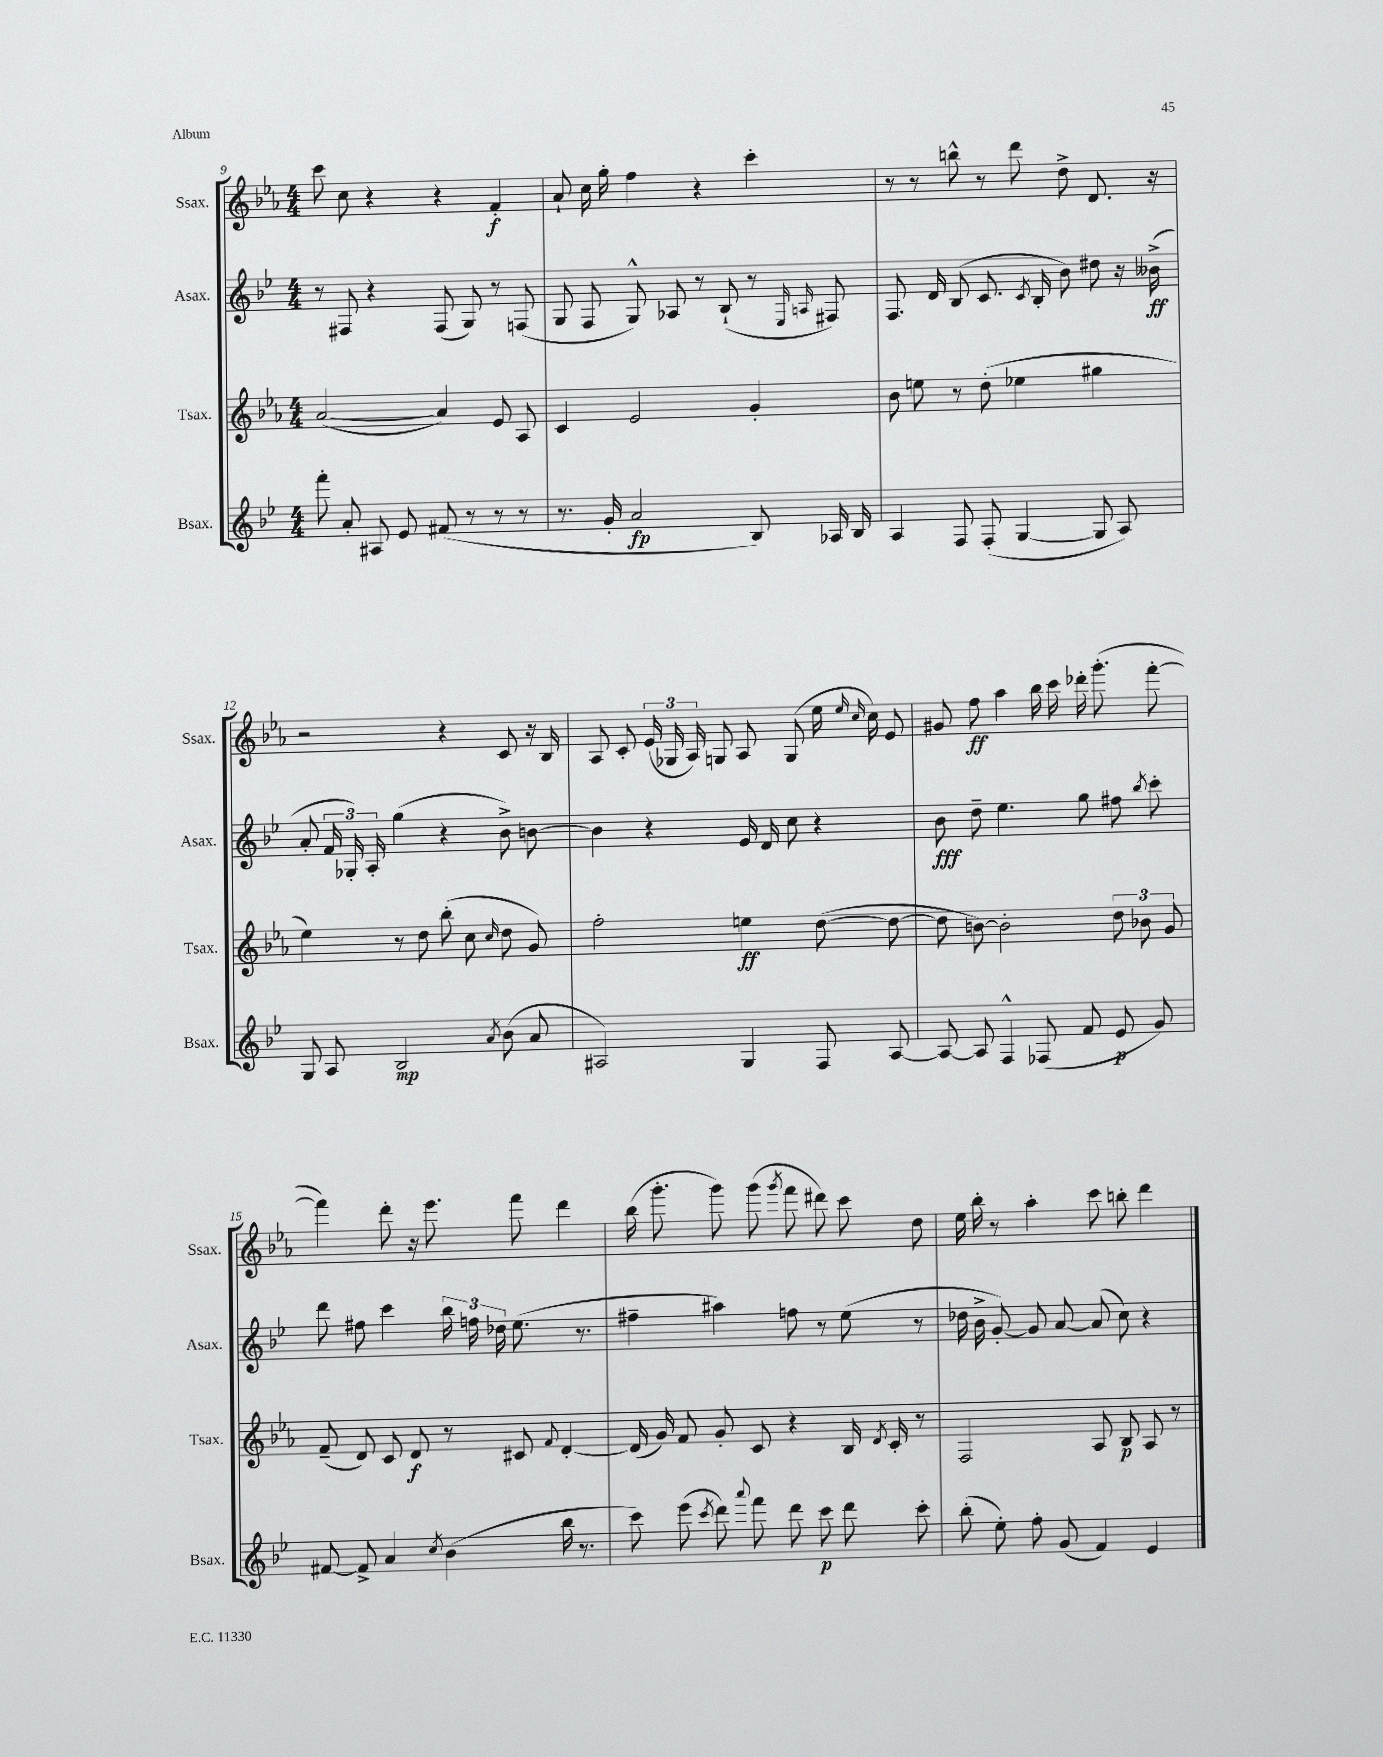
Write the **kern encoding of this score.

**kern	**dynam	**kern	**dynam	**kern	**dynam	**kern	**dynam
*part4	*part4	*part3	*part3	*part2	*part2	*part1	*part1
*staff4	*staff4	*staff3	*staff3	*staff2	*staff2	*staff1	*staff1
*I"Bsax.	*	*I"Tsax.	*	*I"Asax.	*	*I"Ssax.	*
*I'Bsax.	*	*I'Tsax.	*	*I'Asax.	*	*I'Ssax.	*
*clefG2	*	*clefG2	*	*clefG2	*	*clefG2	*
*k[b-e-]	*	*k[b-e-a-]	*	*k[b-e-]	*	*k[b-e-a-]	*
*M4/4	*	*M4/4	*	*M4/4	*	*M4/4	*
=9	=9	=9	=9	=9	=9	=9	=9
8fff'\	.	([2a-/	.	8r	.	8ccc\	.
8a'/	.	.	.	8F#X/	.	8cc\	.
8A#X/	.	.	.	4r	.	4r	.
8e-/	.	.	.	.	.	.	.
(8f#X/	.	4a-/])	.	(8F#/	.	4r	.
8r	.	.	.	8G/)	.	.	.
8r	.	8e-/	.	8r	.	4f'/	f
8r	.	8A-/	.	(8Fn/	.	.	.
=10	=10	=10	=10	=10	=10	=10	=10
8.r	.	4c/	.	8G/	.	8a-`/	.
.	.	.	.	8F/	.	16cc\	.
16g'/	.	.	.	.	.	16gg'\	.
2a/	fp	2e-/	.	8G^^/)	.	4ff\	.
.	.	.	.	8A-X/	.	.	.
.	.	.	.	8r	.	4r	.
.	.	.	.	(8B-`/	.	.	.
8B-/)	.	4g'/	.	8r	.	4ccc'\	.
.	.	.	.	16qqE-/	.	.	.
.	.	.	.	16qqAn/	.	.	.
16A-X/	.	.	.	8F#X/)	.	.	.
16B-/	.	.	.	.	.	.	.
=11	=11	=11	=11	=11	=11	=11	=11
4A/	.	8b-\	.	8.F/	.	8r	.
.	.	8een\	.	.	.	8r	.
.	.	.	.	16d/	.	.	.
8F/	.	8r	.	(8B-/	.	8bbn^^\	.
(8F'/	.	(8dd'\	.	8.c/	.	8r	.
[4G/	.	4ee-X\	.	.	.	8ddd\	.
.	.	.	.	8qc/	.	.	.
.	.	.	.	16B-'/	.	.	.
.	.	.	.	8b-\)	.	8dd^\	.
8G/]	.	4gg#X\	.	8dd#X\	.	8.d/	.
8A/)	.	.	.	16r	.	.	.
.	.	.	.	(16b--X^\	ff	16r	.
!!LO:LB:g=z
=12	=12	=12	=12	=12	=12	=12	=12
8G/	.	4ee-\)	.	8a'/	.	2r	.
8A/	.	.	.	24f/	.	.	.
.	.	.	.	24G-X'/)	.	.	.
.	.	.	.	24A'/	.	.	.
2B-/	mp	8r	.	(4gg\	.	.	.
.	.	8dd\	.	.	.	.	.
.	.	(8bb-'\	.	4r	.	4r	.
.	.	8cc\	.	.	.	.	.
8qa/	.	16qqcc/	.	.	.	.	.
(8b-\	.	8dd\	.	8b-^\)	.	8c/	.
8a/	.	8g/)	.	[8bn\	.	16r	.
.	.	.	.	.	.	16B-/	.
=13	=13	=13	=13	=13	=13	=13	=13
2A#X/)	.	2ff'\	.	4b\]	.	8A-/	.
.	.	.	.	.	.	8c'/	.
.	.	.	.	4r	.	(24e-/	.
.	.	.	.	.	.	24G-X/	.
.	.	.	.	.	.	24A-/)	.
.	.	.	.	.	.	8Gn/	.
4G/	.	4een\	ff	16e-/	.	8A-/	.
.	.	.	.	16d/	.	.	.
.	.	.	.	8cc\	.	(8G/	.
8F/	.	([8dd\	.	4r	.	16ee-\	.
.	.	.	.	.	.	16qqee-/	.
.	.	.	.	.	.	16qqcc/	.
.	.	.	.	.	.	16cc\)	.
[8A#/	.	8dd\_	.	.	.	8e-/	.
=14	=14	=14	=14	=14	=14	=14	=14
8A#/_	.	8dd\]	.	8b-\	fff	8g#X/	.
8A#/]	.	[8bn\)	.	8dd~\	.	8ff\	ff
4F^^/	.	2b'\]	.	4.ee-\	.	4aa-\	.
(8F-X/	.	.	.	.	.	16bb-\	.
.	.	.	.	.	.	16ccc\	.
8f/	.	.	.	8gg\	.	16ddd-X'\	.
.	.	.	.	.	.	(8.ggg'\	.
8e-/	p	12dd\	.	8ff#X\	.	.	.
.	.	12b-X\	.	.	.	.	.
.	.	.	.	8qbb-/	.	.	.
8g/)	.	.	.	8ccc'\	.	[8fff'\	.
.	.	12g/	.	.	.	.	.
!!LO:LB:g=z
=15	=15	=15	=15	=15	=15	=15	=15
[8f#X/	.	(8f~/	.	8ddd\	.	4fff\])	.
8f#^/]	.	8d/)	.	8ff#X\	.	.	.
4a/	.	8c/	.	4ccc\	.	8ddd'\	.
.	.	8d/	f	.	.	16r	.
.	.	.	.	.	.	8.eee-\	.
8qcc/	.	.	.	.	.	.	.
(4b-\	.	8r	.	24bb-\	.	.	.
.	.	.	.	24ffn\	.	.	.
.	.	.	.	24dd-X\	.	.	.
.	.	8c#X/	.	(8.ee-\	.	8fff\	.
.	.	8qqf/	.	.	.	.	.
16bb-\	.	[4d'/	.	.	.	4ddd\	.
8.r	.	.	.	8.r	.	.	.
=16	=16	=16	=16	=16	=16	=16	=16
8ccc\)	.	(16d/]	.	4ff#X~\	.	(16bb-\	.
.	.	16g/)	.	.	.	8.ggg'\	.
(8eee-\	.	8f/	.	.	.	.	.
8qccc/	.	.	.	.	.	.	.
8ddd\)	.	8g'/	.	4aa#X\)	.	8ggg\)	.
8qqaaa/	.	.	.	.	.	.	.
8fff\	.	8c/	.	.	.	(8ggg\	.
.	.	.	.	.	.	8qggg/	.
8ddd\	.	4r	.	8ffn\	.	8fff\	.
8ccc\	p	.	.	8r	.	8ddd#X\)	.
8ddd\	.	16B-/	.	(8ee-\	.	8ccc\	.
.	.	8qd/	.	.	.	.	.
.	.	16c'/	.	.	.	.	.
8ccc'\	.	8r	.	8r	.	8dd\	.
=17	=17	=17	=17	=17	=17	=17	=17
(8bb-'\	.	2F/	.	16dd-X\	.	16ee-\	.
.	.	.	.	16b-^\	.	16bb-'\	.
8ee-'\)	.	.	.	[8g'/)	.	8r	.
8ff'\	.	.	.	8g/]	.	4aa-'\	.
(8g/	.	.	.	[8a/	.	.	.
4f/)	.	8A-/	.	(8a/]	.	8ccc\	.
.	.	8B-/	p	8cc\)	.	8bbn'\	.
4e-/	.	8A-/	.	4r	.	4ddd\	.
.	.	8r	.	.	.	.	.
==	==	==	==	==	==	==	==
*-	*-	*-	*-	*-	*-	*-	*-
